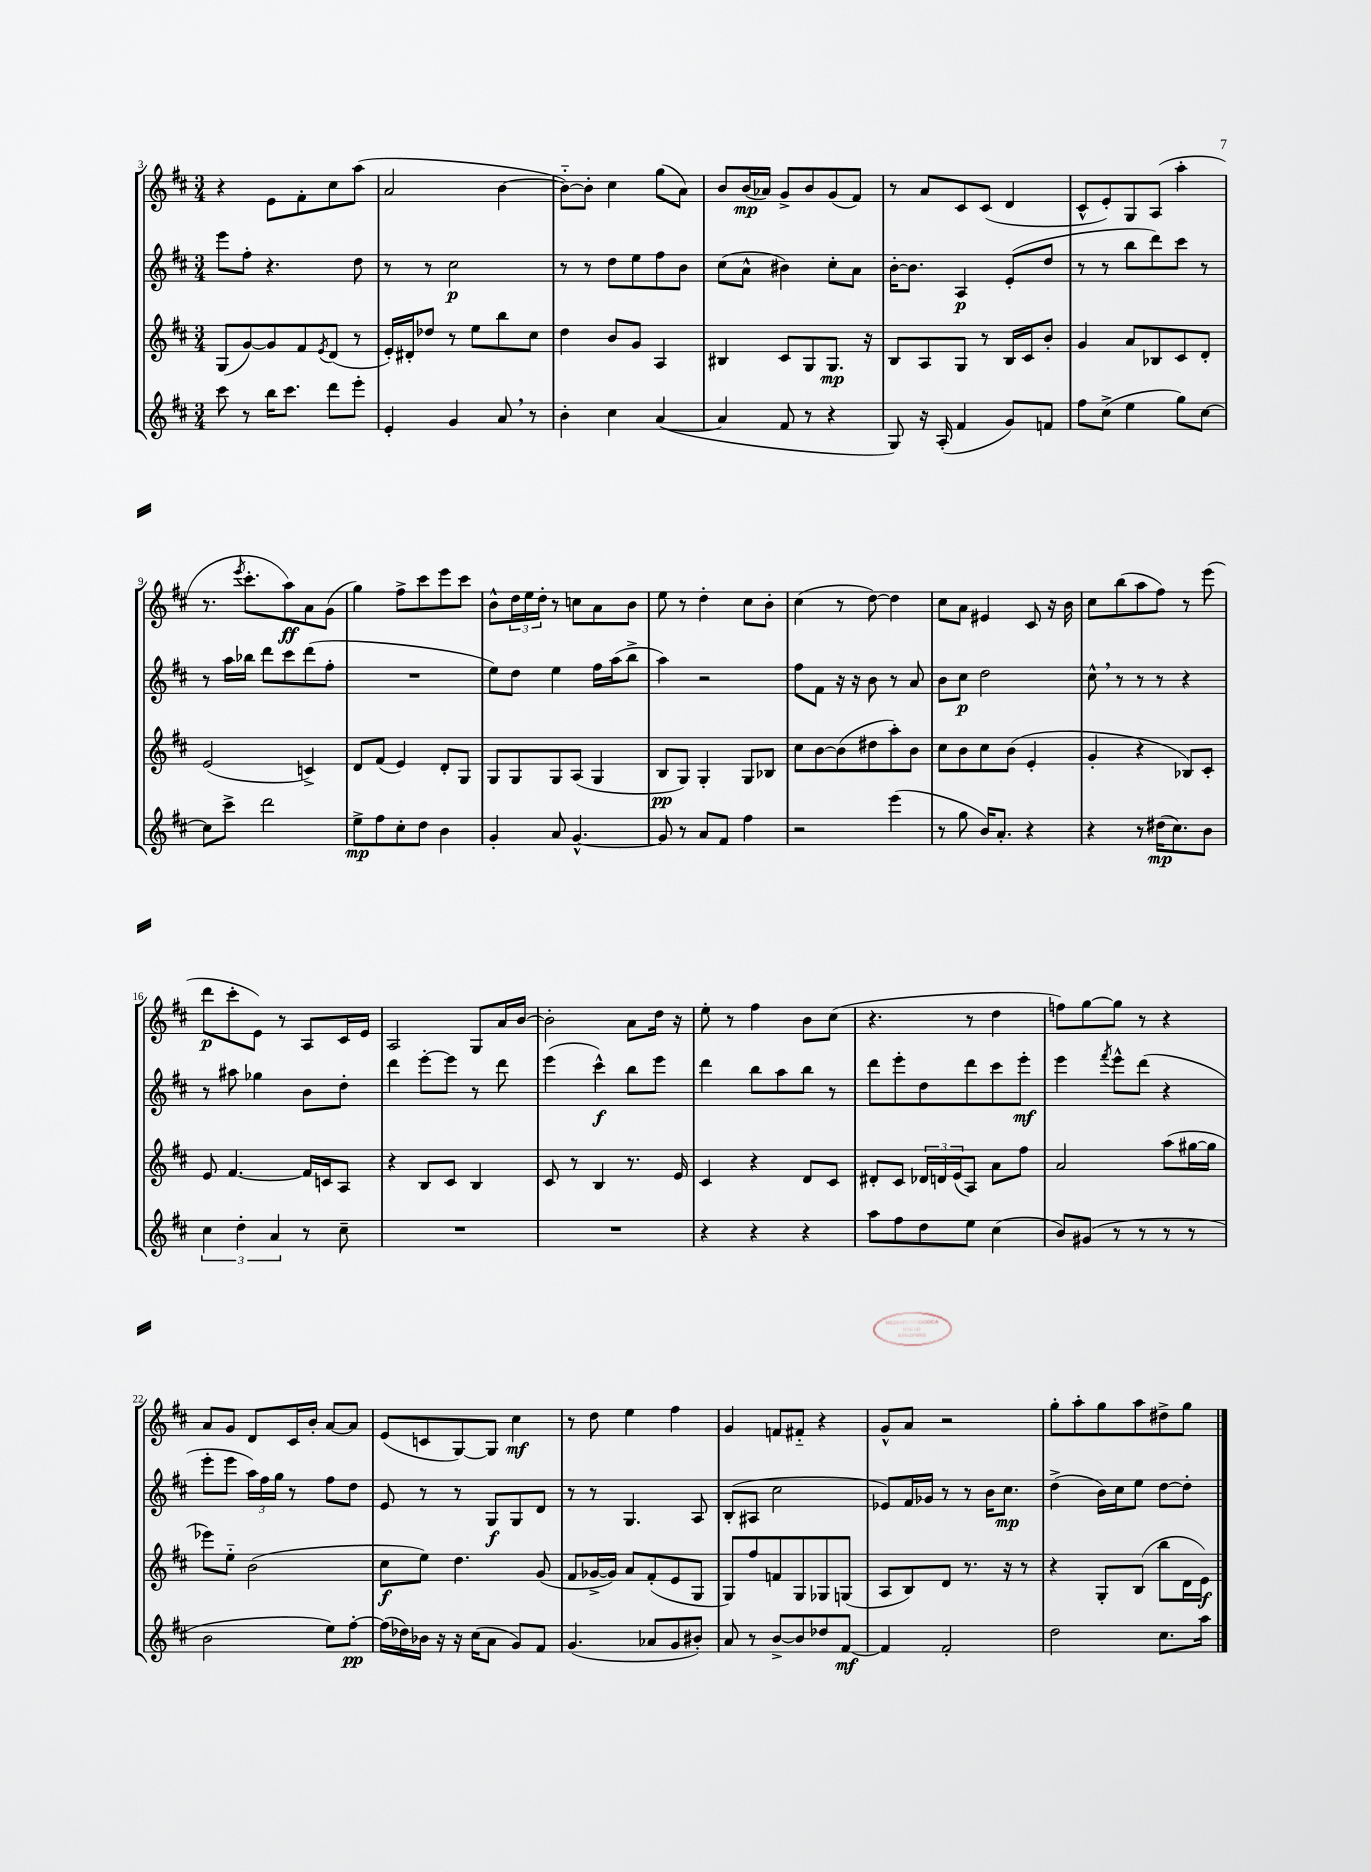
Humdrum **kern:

**kern	**dynam	**kern	**dynam	**kern	**dynam	**kern	**dynam
*part4	*part4	*part3	*part3	*part2	*part2	*part1	*part1
*staff4	*staff4	*staff3	*staff3	*staff2	*staff2	*staff1	*staff1
*clefG2	*	*clefG2	*	*clefG2	*	*clefG2	*
*k[f#c#]	*	*k[f#c#]	*	*k[f#c#]	*	*k[f#c#]	*
*M3/4	*	*M3/4	*	*M3/4	*	*M3/4	*
=3	=3	=3	=3	=3	=3	=3	=3
8ccc#\	.	(8G/L	.	8eee\L	.	4r	.
8r	.	[8g/)	.	8ff#'\J	.	.	.
16bb\KL	.	8g/]	.	4.r	.	8e\L	.
8.ccc#\J	.	.	.	.	.	.	.
.	.	8f#/	.	.	.	8f#'\	.
.	.	8qe/	.	.	.	.	.
8ddd\L	.	(8d/J	.	.	.	8cc#\	.
8eee'\J	.	8r	.	8dd\	.	(8aa\J	.
=4	=4	=4	=4	=4	=4	=4	=4
4e'/	.	16e'/LL)	.	8r	.	2a/	.
.	.	16d#X'/J	.	.	.	.	.
.	.	8dd-X/J	.	8r	.	.	.
4g/	.	8r	.	2cc#\	p	.	.
.	.	8ee\L	.	.	.	.	.
8a,/	.	8bb\	.	.	.	[4b\	.
8r	.	8cc#\J	.	.	.	.	.
=5	=5	=5	=5	=5	=5	=5	=5
4b'\	.	4dd\	.	8r	.	8b\L_)	.
.	.	.	.	8r	.	8b'\J]	.
4cc#\	.	8b/L	.	8dd\L	.	4cc#\	.
.	.	8g/J	.	8ee\	.	.	.
([4a/	.	4A/	.	8ff#\	.	(8gg\L	.
.	.	.	.	8b\J	.	8a\J)	.
=6	=6	=6	=6	=6	=6	=6	=6
4a/]	.	4B#X/	.	(8cc#\L	.	8b/L	.
.	.	.	.	8a^^\J	.	(16b/L	mp
.	.	.	.	.	.	16a-X/JJ)	.
8f#/	.	8c#/L	.	4b#X\)	.	8g^/L	.
8r	.	8G/	.	.	.	8b/	.
4r	.	8.G/J	mp	8cc#'\L	.	(8g/	.
.	.	.	.	8a\J	.	8f#/J)	.
.	.	16r	.	.	.	.	.
=7	=7	=7	=7	=7	=7	=7	=7
8G/)	.	8B/L	.	[16b'\KL	.	8r	.
.	.	.	.	8.b\J]	.	.	.
16r	.	8A/	.	.	.	8a/L	.
(16A'/	.	.	.	.	.	.	.
4f#/	.	8G/J	.	4A/	p	8c#/	.
.	.	8r	.	.	.	(8c#/J	.
8g/L)	.	16B/LL	.	(8e'/L	.	4d/	.
.	.	16c#/J	.	.	.	.	.
8fn/J	.	8b'/J	.	8dd/J	.	.	.
=8	=8	=8	=8	=8	=8	=8	=8
8ff#\L	.	4g/	.	8r	.	8c#^^/L	.
(8cc#^\J	.	.	.	8r	.	8e'/)	.
4ee\	.	8a/L	.	8bb\L	.	8G/	.
.	.	8B-X/	.	8ddd\)	.	(8A/J	.
8gg\L)	.	8c#/	.	8ccc#\J	.	4aa'\	.
[8cc#\J	.	8d'/J	.	8r	.	.	.
!!LO:LB:g=z
=9	=9	=9	=9	=9	=9	=9	=9
8cc#\L]	.	(2e/	.	8r	.	8.r	.
8ccc#^\J	.	.	.	16aa\LL	.	.	.
.	.	.	.	.	.	8qeee/	.
.	.	.	.	16bb-X\JJ	.	8.ccc#'\L	.
2ddd\	.	.	.	8ddd\L	.	.	.
.	.	.	.	8ccc#\	.	8aa\)	ff
.	.	4cn^/)	.	(8ddd\	.	8a\	.
.	.	.	.	8ff#'\J	.	(8g\J	.
=10	=10	=10	=10	=10	=10	=10	=10
8ee^\L	mp	8d/L	.	2.r	.	4gg\)	.
8ff#\	.	(8f#/J	.	.	.	.	.
8cc#'\	.	4e/)	.	.	.	8ff#^\L	.
8dd\J	.	.	.	.	.	8ccc#\	.
4b\	.	8d'/L	.	.	.	8eee\	.
.	.	8G/J	.	.	.	8ccc#\J	.
=11	=11	=11	=11	=11	=11	=11	=11
4g'/	.	8G/L	.	8ee\L)	.	8b^^\L	.
.	.	8G/	.	8dd\J	.	24dd\L	.
.	.	.	.	.	.	24ee\	.
.	.	.	.	.	.	24dd'\JJ	.
8a/	.	8G/	.	4ee\	.	8r	.
[4.g^^/	.	(8A/J	.	.	.	8ccn\L	.
.	.	4G/	.	16ff#\LL	.	8a\	.
.	.	.	.	(16aa\J	.	.	.
.	.	.	.	8bb^\J	.	8b\J	.
=12	=12	=12	=12	=12	=12	=12	=12
8g/]	.	8B/L	pp	4aa\)	.	8ee\	.
8r	.	8G/J)	.	.	.	8r	.
8a/L	.	4G'/	.	2r	.	4dd'\	.
8f#/J	.	.	.	.	.	.	.
4ff#\	.	8G/L	.	.	.	8cc#\L	.
.	.	8B-X/J	.	.	.	8b'\J	.
=13	=13	=13	=13	=13	=13	=13	=13
2r	.	8cc#\L	.	8ff#\L	.	(4cc#\	.
.	.	[8b\	.	8f#\J	.	.	.
.	.	(8b\]	.	16r	.	8r	.
.	.	.	.	16r	.	.	.
.	.	8dd#X\	.	8b\	.	[8dd\)	.
(4eee\	.	8aa'\)	.	8r	.	4dd\]	.
.	.	8b\J	.	8a/	.	.	.
=14	=14	=14	=14	=14	=14	=14	=14
8r	.	8cc#\L	.	8b\L	.	8cc#\L	.
8gg\	.	8b\	.	8cc#\J	p	8a\J	.
16b/KL)	.	8cc#\	.	2dd\	.	4e#X/	.
8.a'/J	.	.	.	.	.	.	.
.	.	(8b\J	.	.	.	.	.
4r	.	4e'/	.	.	.	8c#/	.
.	.	.	.	.	.	16r	.
.	.	.	.	.	.	16b\	.
=15	=15	=15	=15	=15	=15	=15	=15
4r	.	4g'/	.	8cc#^^,\	.	8cc#\L	.
.	.	.	.	8r	.	(8bb\	.
8r	.	4r	.	8r	.	8aa\	.
(16dd#X\KL	mp	.	.	8r	.	8ff#\J)	.
8.cc#\)	.	.	.	.	.	.	.
.	.	8B-X/L)	.	4r	.	8r	.
8b\J	.	8c#'/J	.	.	.	(8eee\	.
!!LO:LB:g=z
=16	=16	=16	=16	=16	=16	=16	=16
6cc#\	.	8e/	.	8r	.	8ddd\L	p
.	.	[4.f#/	.	8aa#X\	.	8ccc#'\	.
6dd'\	.	.	.	.	.	.	.
.	.	.	.	4gg-X\	.	8e\J)	.
6a/	.	.	.	.	.	.	.
.	.	.	.	.	.	8r	.
8r	.	16f#/LL]	.	8b\L	.	8A/L	.
.	.	16cn/J	.	.	.	.	.
8cc#~\	.	8A/J	.	8dd'\J	.	16c#/L	.
.	.	.	.	.	.	16e/JJ	.
=17	=17	=17	=17	=17	=17	=17	=17
2.r	.	4r	.	4ddd\	.	2A/	.
.	.	8B/L	.	[8eee'\L	.	.	.
.	.	8c#/J	.	8eee\J]	.	.	.
.	.	4B/	.	8r	.	8G/L	.
.	.	.	.	8ddd\	.	16a/L	.
.	.	.	.	.	.	[16b/JJ	.
=18	=18	=18	=18	=18	=18	=18	=18
2.r	.	8c#/	.	(4eee\	.	2b'\]	.
.	.	8r	.	.	.	.	.
.	.	4B/	.	4ccc#^^\)	f	.	.
.	.	8.r	.	8bb\L	.	8a\L	.
.	.	.	.	8eee\J	.	16dd\Jk	.
.	.	16e/	.	.	.	16r	.
=19	=19	=19	=19	=19	=19	=19	=19
4r	.	4c#/	.	4ddd\	.	8ee'\	.
.	.	.	.	.	.	8r	.
4r	.	4r	.	8bb\L	.	4ff#\	.
.	.	.	.	8aa\	.	.	.
4r	.	8d/L	.	8bb\J	.	8b\L	.
.	.	8c#/J	.	8r	.	(8cc#\J	.
=20	=20	=20	=20	=20	=20	=20	=20
8aa\L	.	8d#X'/L	.	8ddd\L	.	4.r	.
8ff#\	.	8c#/J	.	8eee'\	.	.	.
8dd\	.	24d-X/LL	.	8dd\	.	.	.
.	.	24dn/	.	.	.	.	.
.	.	(24e/J	.	.	.	.	.
8ee\J	.	8A/J)	.	8ddd\	.	8r	.
(4cc#\	.	8a\L	.	8ccc#\	.	4dd\	.
.	.	8ff#\J	.	8eee'\J	mf	.	.
=21	=21	=21	=21	=21	=21	=21	=21
8b/L)	.	2a/	.	4eee\	.	8ffn\L)	.
(8g#X/J	.	.	.	.	.	[8gg\	.
.	.	.	.	8qfff#/	.	.	.
8r	.	.	.	8eee^^\L	.	8gg\J]	.
8r	.	.	.	(8ddd\J	.	8r	.
8r	.	(8aa\L	.	4r	.	4r	.
8r	.	[16gg#X\L	.	.	.	.	.
.	.	16gg#\JJ]	.	.	.	.	.
!!LO:LB:g=z
=22	=22	=22	=22	=22	=22	=22	=22
2b\	.	8eee-X\L)	.	8eee'\L	.	8a/L	.
.	.	8ee\J	.	8eee\J	.	8g/J	.
.	.	(2b\	.	24aa\LL)	.	8d/L	.
.	.	.	.	24ff#\	.	.	.
.	.	.	.	24gg\JJ	.	.	.
.	.	.	.	8r	.	16c#/L	.
.	.	.	.	.	.	16b'/JJ	.
8ee\L)	.	.	.	8ff#\L	.	[8a/L	.
[8ff#'\J	pp	.	.	8dd\J	.	8a/J]	.
=23	=23	=23	=23	=23	=23	=23	=23
(16ff#\LL]	.	8cc#\L	f	8e/	.	(8e/L	.
16dd-X\)	.	.	.	.	.	.	.
16b-X\JJ	.	8ee\J)	.	8r	.	8cn/	.
16r	.	.	.	.	.	.	.
16r	.	4.dd\	.	8r	.	[8G/)	.
(16cc#\KL	.	.	.	.	.	.	.
8a\J	.	.	.	8G/L	f	8G/J]	.
8g/L)	.	.	.	8G/	.	4cc#\	mf
8f#/J	.	(8g/	.	8d/J	.	.	.
=24	=24	=24	=24	=24	=24	=24	=24
(4.g/	.	8f#/L	.	8r	.	8r	.
.	.	[16g-X^/L	.	8r	.	8dd\	.
.	.	16g-/JJ])	.	.	.	.	.
.	.	8a/L	.	4.G/	.	4ee\	.
8a-X/L	.	(8f#'/	.	.	.	.	.
8g/	.	8e/	.	.	.	4ff#\	.
8b#X'/J)	.	8G/J	.	8A/	.	.	.
=25	=25	=25	=25	=25	=25	=25	=25
8a/	.	8G/L)	.	(8B'/L	.	4g/	.
8r	.	8ff#/	.	8A#X/J	.	.	.
[8b^/L	.	8fn/	.	2cc#\	.	8fn/L	.
8b/]	.	8G/	.	.	.	8f#X/J	.
8dd-X/	.	8G-X/	.	.	.	4r	.
[8f#/J	mf	(8Gn/J	.	.	.	.	.
=26	=26	=26	=26	=26	=26	=26	=26
4f#/]	.	8A/L	.	8e-X/L)	.	8g^^/L	.
.	.	8B/)	.	16f#/L	.	8a/J	.
.	.	.	.	16g-X/JJ	.	.	.
2f#'/	.	8d/J	.	8r	.	2r	.
.	.	8.r	.	8r	.	.	.
.	.	.	.	16b\KL	.	.	.
.	.	16r	.	8.cc#\J	mp	.	.
.	.	8r	.	.	.	.	.
=27	=27	=27	=27	=27	=27	=27	=27
2dd\	.	4r	.	(4dd^\	.	8gg'\L	.
.	.	.	.	.	.	8aa'\	.
.	.	8G'/L	.	16b\LL)	.	8gg\	.
.	.	.	.	16cc#\J	.	.	.
.	.	(8B/J	.	8ee\J	.	8aa\	.
8.cc#\L	.	8bb\L	.	[8dd\L	.	8dd#X^\	.
.	.	16d\L	.	8dd'\J]	.	8gg\J	.
16aa\Jk	.	16e\JJ)	f	.	.	.	.
==	==	==	==	==	==	==	==
*-	*-	*-	*-	*-	*-	*-	*-
